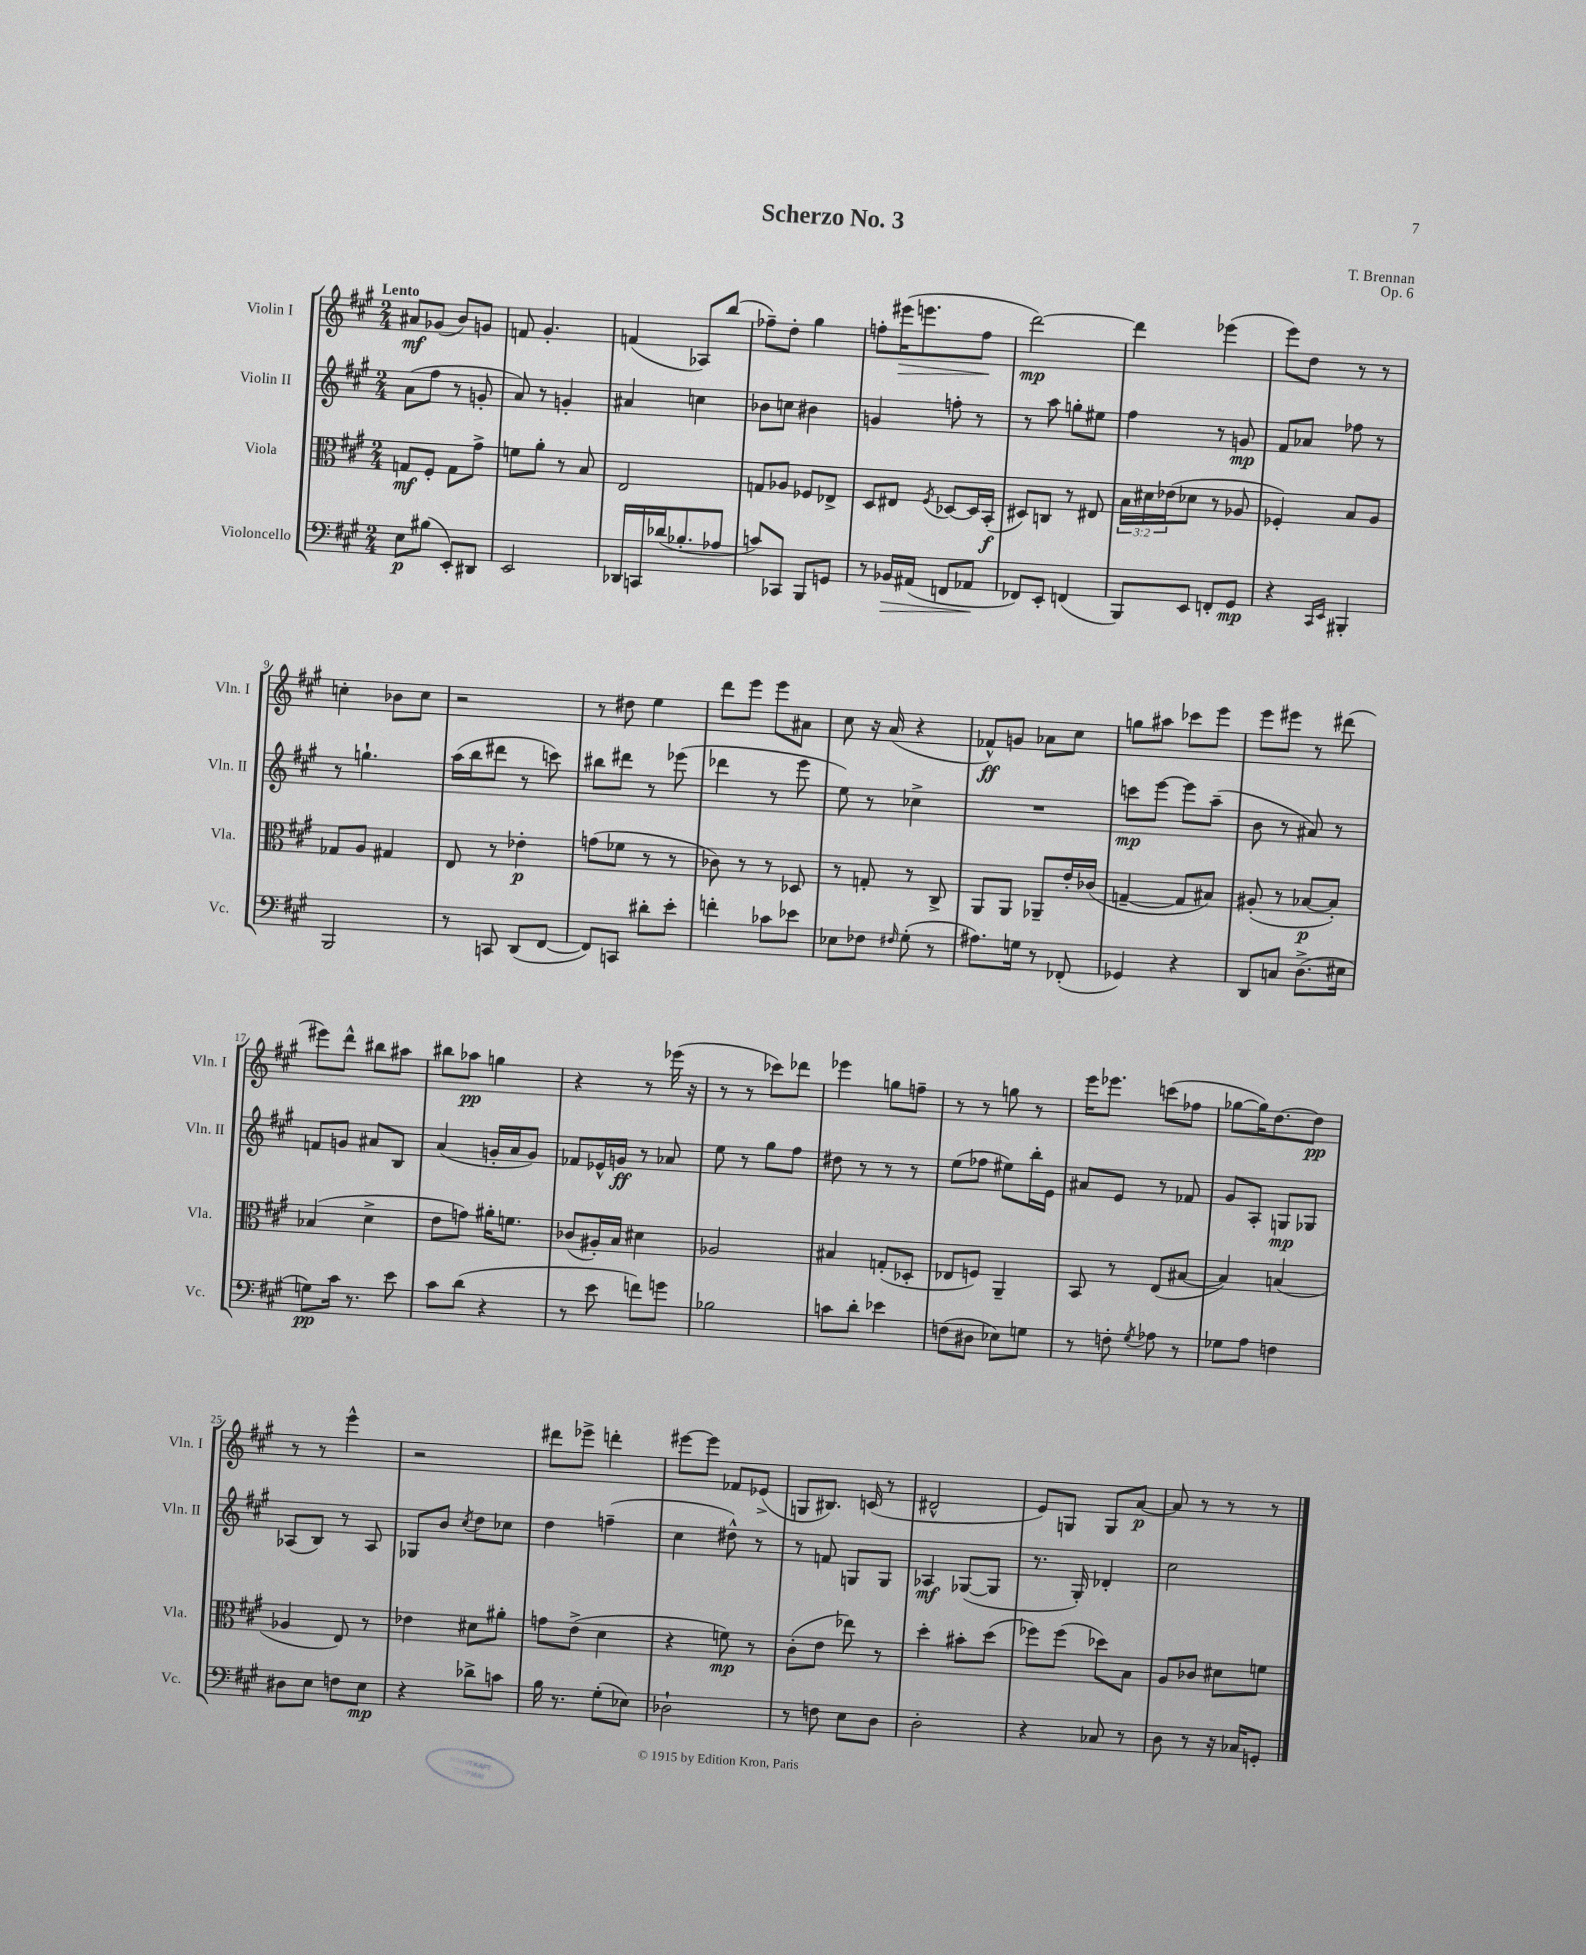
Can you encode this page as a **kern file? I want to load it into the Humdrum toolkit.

**kern	**dynam	**kern	**dynam	**kern	**dynam	**kern	**dynam
*part4	*part4	*part3	*part3	*part2	*part2	*part1	*part1
*staff4	*staff4	*staff3	*staff3	*staff2	*staff2	*staff1	*staff1
*I"Violoncello	*	*I"Viola	*	*I"Violin II	*	*I"Violin I	*
*I'Vc.	*	*I'Vla.	*	*I'Vln. II	*	*I'Vln. I	*
*clefF4	*	*clefC3	*	*clefG2	*	*clefG2	*
*k[f#c#g#]	*	*k[f#c#g#]	*	*k[f#c#g#]	*	*k[f#c#g#]	*
*M2/4	*	*M2/4	*	*M2/4	*	*M2/4	*
=1	=1	=1	=1	=1	=1	=1	=1
!	!	!	!	!	!	!LO:TX:a:B:t=Lento	!
8E\L	p	8Gn/L	mf	(8a\L	.	8a#X/L	mf
(8B#X\J	.	8F#'/J	.	8ff#\J	.	(8g-X/J	.
8EE'/L)	.	8G\L	.	8r	.	8b/L)	.
8DD#X/J	.	8g#^\J	.	8gn'/	.	8gn/J	.
=2	=2	=2	=2	=2	=2	=2	=2
2EE/	.	8fn\L	.	8a/)	.	8fn/	.
.	.	8a'\J	.	8r	.	4.g#'/	.
.	.	8r	.	4gn'/	.	.	.
.	.	8B/	.	.	.	.	.
=3	=3	=3	=3	=3	=3	=3	=3
16DD-X/LL	.	2E/	.	4a#X/	.	(4fn/	.
16CCn/	.	.	.	.	.	.	.
(16d-X/J	.	.	.	.	.	.	.
8.B-X'/	.	.	.	.	.	.	.
.	.	.	.	4ccn\	.	8A-X/L)	.
8A-X/J	.	.	.	.	.	(8bb/J	.
=4	=4	=4	=4	=4	=4	=4	=4
8cn/L)	.	8Gn/L	.	8b-X\L	.	8ff-X~\L)	.
8CC-X/J	.	8A-X/J	.	8ccn\J	.	8dd'\J	.
8BBB/L	.	8F-X/L	.	4b#X\	.	4gg#\	.
8GGn/J	.	8E-X^/J	.	.	.	.	.
=5	=5	=5	=5	=5	=5	=5	=5
8r	.	8D/L	.	4gn/	.	8ffn'\L	.
!	!LO:HP:b	!	!	!	!	!	!LO:HP:b
16BB-X/LL	>	8E#X/J	.	.	.	(16eee#X\K	>
(16AA#X/JJ	.	.	.	.	.	8.eeen\	.
.	.	8qF#/	.	.	.	.	.
8FFn/L	.	[8D-X/L	.	8ffn'\	.	.	.
8AA-X/J	.	16D-/L]	.	8r	.	8ff\J	.
.	.	(16BB'/JJ	f	.	.	.	.
.	]	.	.	.	.	.	]
=6	=6	=6	=6	=6	=6	=6	=6
8FF-X/L)	.	8D#X/L)	.	8r	.	[2ddd\)	mp
8EE'/J	.	8Cn/J	.	8aa\	.	.	.
(4FFn/	.	8r	.	8ggn'\L	.	.	.
.	.	8E#X/	.	8ee#X\J	.	.	.
=7	=7	=7	=7	=7	=7	=7	=7
8BBB/L)	.	24B\LL	.	4ff#\	.	4ddd\]	.
.	.	24d#X\	.	.	.	.	.
.	.	(24e-X\J	.	.	.	.	.
8EE/J	.	8d-X\J	.	.	.	.	.
8FFn'/L	.	8r	.	8r	.	(4eee-X\	.
8GG#/J	mp	8A-X/	.	8gn/	mp	.	.
=8	=8	=8	=8	=8	=8	=8	=8
4r	.	4F-X'/)	.	8f#/L	.	8eee\L)	.
.	.	.	.	8a-X/J	.	8dd\J	.
16qqCC#/LL	.	.	.	.	.	.	.
16qqEE/JJ	.	.	.	.	.	.	.
4BBB#X'/	.	8B/L	.	8ff-X\	.	8r	.
.	.	8A/J	.	8r	.	8r	.
!!LO:LB:g=z
=9	=9	=9	=9	=9	=9	=9	=9
2BBB/	.	8G-X/L	.	8r	.	4ccn'\	.
.	.	8A/J	.	4.ggn`\	.	.	.
.	.	4G#X/	.	.	.	8b-X\L	.
.	.	.	.	.	.	8cc\J	.
=10	=10	=10	=10	=10	=10	=10	=10
8r	.	8E/	.	(16aa\LL	.	2r	.
.	.	.	.	16bb\J	.	.	.
8CCn/	.	8r	.	8ddd#X\J	.	.	.
(8DD/L	.	4e-X'\	p	8r	.	.	.
[8FF#/J	.	.	.	8cccn\)	.	.	.
=11	=11	=11	=11	=11	=11	=11	=11
8FF#/L])	.	(8gn\L	.	8bb#X\L	.	8r	.
8CCn/J	.	8f-X\J	.	8ddd#X\J	.	8dd#X\	.
8d#X'\L	.	8r	.	8r	.	4ee\	.
8e'\J	.	8r	.	(8eee-X\	.	.	.
=12	=12	=12	=12	=12	=12	=12	=12
4fn'\	.	8c-X\)	.	4ddd-X\	.	8ddd\L	.
.	.	8r	.	.	.	8eee\J	.
8c-X\L	.	8r	.	8r	.	8eee\L	.
8e-X\J	.	8D-X/	.	8eee\	.	8a#X\J	.
=13	=13	=13	=13	=13	=13	=13	=13
8E-X\L	.	8r	.	8ee\)	.	8cc#\	.
8F-X\J	.	8Gn'/	.	8r	.	16r	.
.	.	.	.	.	.	(16a/	.
16qqF#X/	.	.	.	.	.	.	.
(8G#'\	.	8r	.	4cc-X^\	.	4r	.
8r	.	8C#^/	.	.	.	.	.
=14	=14	=14	=14	=14	=14	=14	=14
8.A#X\L)	.	8AA/L	.	2r	.	8f-X^^/L)	ff
.	.	8AA/J	.	.	.	8gn/J	.
16Gn\Jk	.	.	.	.	.	.	.
8r	.	8AA-X~/L	.	.	.	8a-X\L	.
(8FF-X'/	.	16e'/L	.	.	.	8cc#\J	.
.	.	(16c-X/JJ	.	.	.	.	.
=15	=15	=15	=15	=15	=15	=15	=15
4GG-X/)	.	[4Gn~/	.	8cccn\L	mp	8ggn\L	.
.	.	.	.	[8eee\J	.	8aa#X\J	.
4r	.	8G/L]	.	8eee\L]	.	8ccc-X\L	.
.	.	8B#X/J)	.	(8aa~\J	.	8eee\J	.
=16	=16	=16	=16	=16	=16	=16	=16
8DD/L	.	(8A#X'/	.	8b\	.	8eee\L	.
8Cn/J	.	8r	.	8r	.	8eee#X\J	.
(8.D^\L	.	[8B-X/L	p	8a#X/)	.	8r	.
.	.	8B-'/J])	.	8r	.	(8ddd#X\	.
16E#X\Jk	.	.	.	.	.	.	.
!!LO:LB:g=z
=17	=17	=17	=17	=17	=17	=17	=17
8Gn\L)	pp	(4B-X/	.	8fn/L	.	8eee#X\L)	.
16c#\Jk	.	.	.	8gn/J	.	8ddd^^\J	.
8.r	.	.	.	.	.	.	.
.	.	4d^\	.	8a#X/L	.	8bb#X\L	.
8e\	.	.	.	8B/J	.	8aa#X\J	.
=18	=18	=18	=18	=18	=18	=18	=18
8c#\L	.	8e\L	.	(4a/	.	8bb#X\L	.
(8d\J	.	8gn\J)	.	.	.	8aa-X\J	pp
4r	.	16a#X'\KL	.	16gn'/LL	.	4ggn\	.
.	.	8.fn\J	.	16a/J	.	.	.
.	.	.	.	8g/J)	.	.	.
=19	=19	=19	=19	=19	=19	=19	=19
8r	.	(8c-X/L	.	8f-X/L	.	4r	.
8e\	.	16A#X'/L)	.	16e-X^^/L	.	.	.
.	.	16B/JJ	.	16gn/JJ	ff	.	.
8fn\L)	.	4d#X\	.	8r	.	8r	.
8gn\J	.	.	.	8a-X/	.	(16eee-X\	.
.	.	.	.	.	.	16r	.
=20	=20	=20	=20	=20	=20	=20	=20
2B-X\	.	2A-X/	.	8ee\	.	8r	.
.	.	.	.	8r	.	8r	.
.	.	.	.	8gg#\L	.	8ccc-X\L)	.
.	.	.	.	8ff#\J	.	8ddd-X\J	.
=21	=21	=21	=21	=21	=21	=21	=21
8cn\L	.	4B#X/	.	8dd#X\	.	4eee-X\	.
8d'\J	.	.	.	8r	.	.	.
4e-X\	.	(8Gn'/L	.	8r	.	8ggn\L	.
.	.	8D-X'/J	.	8r	.	8ffn~\J	.
=22	=22	=22	=22	=22	=22	=22	=22
(8Fn\L	.	8E-X/L	.	(8ee\L	.	8r	.
8D#X\J	.	8Fn/J)	.	8ff-X\J	.	8r	.
8E-X\L)	.	4AA~/	.	8ee#X\L)	.	8ggn\	.
8Gn\J	.	.	.	16bb'\L	.	8r	.
.	.	.	.	16e\JJ	.	.	.
=23	=23	=23	=23	=23	=23	=23	=23
8r	.	8BB/	.	8a#X/L	.	16eee\KL	.
.	.	.	.	.	.	8.eee-X\J	.
8Fn'\	.	8r	.	8e/J	.	.	.
8qG#/	.	.	.	.	.	.	.
8A-X\	.	(8E/L	.	8r	.	(8cccn\L	.
8r	.	[8B#X/J	.	8f-X/	.	8ff-X\J	.
=24	=24	=24	=24	=24	=24	=24	=24
8G-X\L	.	4B#/])	.	8g#/L	.	[8gg-X\L	.
8A\J	.	.	.	8A'/J	.	16gg-\K])	.
.	.	.	.	.	.	[8.dd\	.
4Fn\	.	(4Bn/	.	8Gn/L	mp	.	.
.	.	.	.	8G-X/J	.	8dd\J]	pp
!!LO:LB:g=z
=25	=25	=25	=25	=25	=25	=25	=25
8D#X\L	.	4A-X/	.	(8A-X/L	.	8r	.
8E\J	.	.	.	8B/J)	.	8r	.
8Fn\L	.	8E/)	.	8r	.	4eee^^\	.
8E\J	mp	8r	.	8A-/	.	.	.
=26	=26	=26	=26	=26	=26	=26	=26
4r	.	4e-X\	.	8G-X/L	.	2r	.
.	.	.	.	8b/J	.	.	.
.	.	.	.	8qcc#/	.	.	.
8d-X^\L	.	8d#X\L	.	8dd\L	.	.	.
8cn\J	.	8a#X'\J	.	8cc-X\J	.	.	.
=27	=27	=27	=27	=27	=27	=27	=27
16B\	.	8gn\L	.	4dd\	.	8ddd#X\L	.
8.r	.	.	.	.	.	.	.
.	.	(8e^\J	.	.	.	8eee-X^\J	.
(8G#'\L	.	4d\	.	(4ffn~\	.	4dddn'\	.
8E-X\J)	.	.	.	.	.	.	.
=28	=28	=28	=28	=28	=28	=28	=28
2D-X`\	.	4r	.	4cc#\	.	[8eee#X\L	.
.	.	.	.	.	.	8eee#\J]	.
.	.	8fn\)	mp	8dd#X^^\)	.	8f-X/L	.
.	.	8r	.	8r	.	(8e-X^/J	.
=29	=29	=29	=29	=29	=29	=29	=29
8r	.	(8c#'\L	.	8r	.	8Gn/L	.
8Fn\	.	8e\J	.	8fn/	.	8.B#X/J)	.
8E\L	.	8ee-X\)	.	8Gn/L	.	.	.
.	.	.	.	.	.	(16cn/	.
8D\J	.	8r	.	8G/J	.	8r	.
=30	=30	=30	=30	=30	=30	=30	=30
2D'\	.	4dd'\	.	4A-X/	mf	2d#X^^/	.
.	.	8b#X'\L	.	([8G-X/L	.	.	.
.	.	(8dd\J	.	8G-/J]	.	.	.
=31	=31	=31	=31	=31	=31	=31	=31
4r	.	8ff-X\L)	.	8.r	.	8e/L)	.
.	.	(8ff-\J	.	.	.	8Gn/J	.
.	.	.	.	16G#'/)	.	.	.
8C-X/	.	8dd-X\L)	.	4d-X'/	.	8G/L	.
8r	.	8B\J	.	.	.	[8a/J	p
=32	=32	=32	=32	=32	=32	=32	=32
8D\	.	8A/L	.	2cc#\	.	8a/]	.
8r	.	8c-X/J	.	.	.	8r	.
16r	.	8d#X\L	.	.	.	8r	.
16C-X/KL	.	.	.	.	.	.	.
8GGn'/J	.	8fn\J	.	.	.	8r	.
==	==	==	==	==	==	==	==
*-	*-	*-	*-	*-	*-	*-	*-
